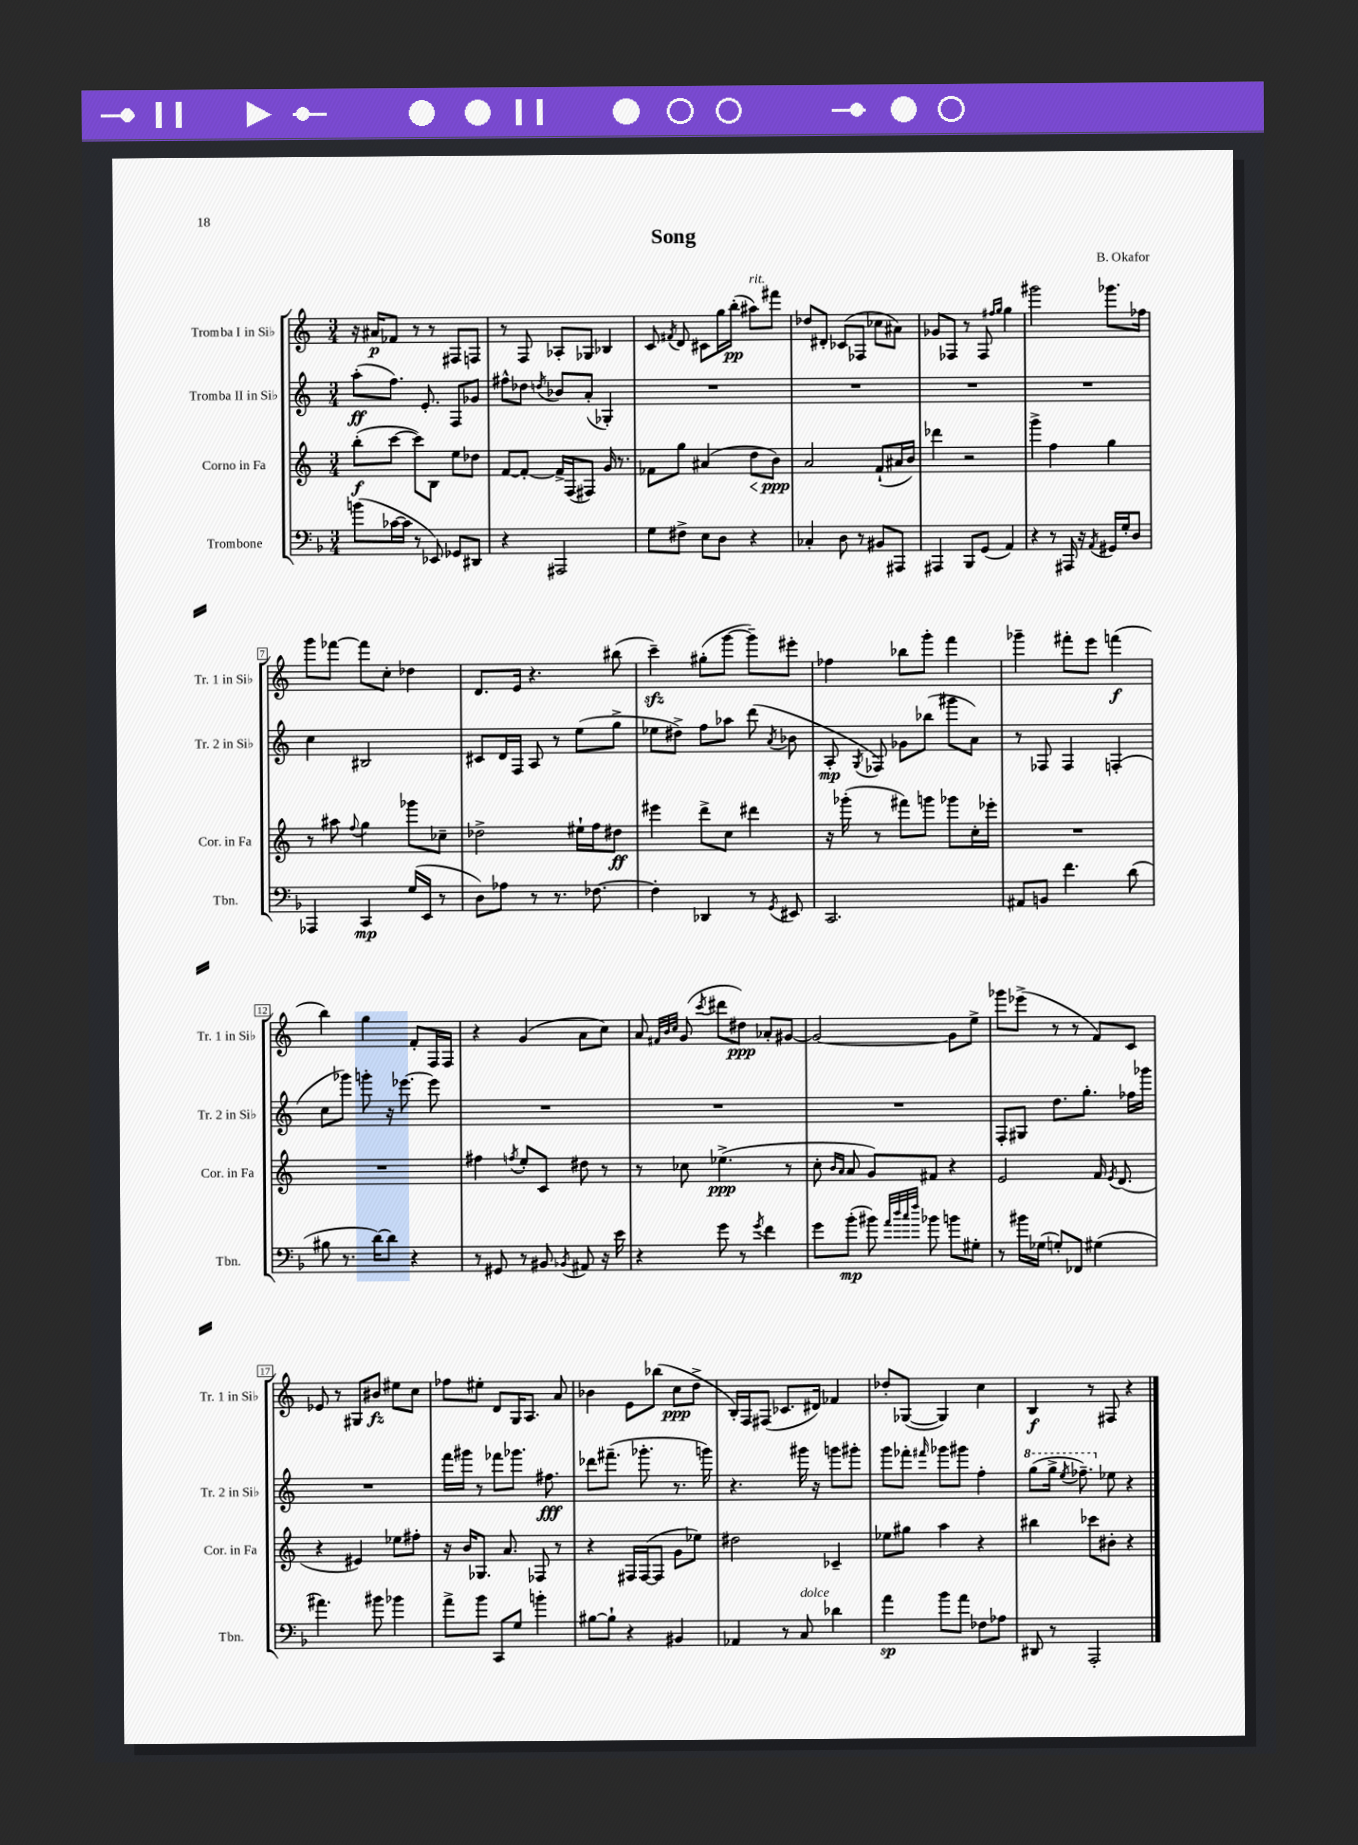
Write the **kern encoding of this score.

**kern	**kern	**kern	**kern
*staff4	*staff3	*staff2	*staff1
*clefF4	*clefG2	*clefG2	*clefG2
*k[b-]	*k[]	*k[]	*k[]
*M3/4	*M3/4	*M3/4	*M3/4
(8b	(8bb'	(8aa'	16r
.	.	.	16a#
[16c-	[8ccc	8.ff)	8f-
16c-]	.	.	.
8r	8ccc])	.	8r
.	.	8.e'	.
8EE-)	8B	.	8r
8GG-	8ee	8F	8F#
8DD#	8dd-	8g-	8F
=	=	=	=
4r	[8f	8ff#^^	8r
.	8f'_	8dd-	8F
.	.	8qdd	.
2AAA#	16f^]	8b-	8A-'
.	(16F	.	.
.	8F#)	(8a'	8G-
.	16g	4G-')	4B-
.	8.r	.	.
=	=	=	=
8G	8f-	2.r	8c
.	.	.	8qf#
8F#^	8gg	.	8d
8E	(4a#	.	8c#
8D	.	.	16gg
.	.	.	(16bb'
4r	8dd	.	8aa#)
.	8b)	.	8fff#
=	=	=	=
4C-'	2a	2.r	8dd-
.	.	.	8d#'
8D	.	.	(8c-
8r	.	.	8F-
8BB#	(8f`	.	8cc-
8AAA#	16a#	.	8a#)
.	16b)	.	.
=	=	=	=
4AAA#	4ddd-	2.r	8g-
.	.	.	8F-
8BBB-	2r	.	8r
(8GG	.	.	8F-
.	.	.	16qqff#
.	.	.	16qqgg
4AA)	.	.	4gg
=	=	=	=
4r	4ggg^	2.r	2ggg#
8r	4ff	.	.
16AAA#	.	.	.
16r	.	.	.
8qAA	.	.	.
16GG#	4gg	.	8.ggg-
16G'	.	.	.
8D	.	.	.
.	.	.	16ff-
=	=	=	=
4AAA-	8r	4cc	8ggg
.	8aa#	.	[8fff-
.	8qqff	.	.
4CC	4gg	2B#	8fff-]
.	.	.	8cc'
(16G	8ggg-	.	4dd-
16EE	.	.	.
8r	8cc-~	.	.
=	=	=	=
8D)	2dd-^	8c#	8.d
8A-	.	16d	.
.	.	16F	16e
8r	.	8A	4.r
8.r	.	8r	.
.	16ee#`	(8ee	.
[8.F-	16ff	.	.
.	8dd#	8gg^	(8bb#
=	=	=	=
4F-']	4eee#	8ee-	4ccc~)
.	.	8dd#^)	.
4DD-	8ddd^	8ff	(8gg#'
.	8cc	8aa-	[8ggg
8r	4ddd#	(8ddd	8ggg~])
8qGG	.	8qa	.
8EE#	.	8b-	8eee#'
=	=	=	=
2.CC	16r	8A'	4ff-
.	(16ggg-'	.	.
.	.	8qG	.
.	8r	8F-)	.
.	8fff#)	8g-	8bb-
.	8ggg	(8bb-	8ggg'
.	8ggg-	8ggg#	4fff
.	16cc'	8a)	.
.	16eee-'	.	.
=	=	=	=
8AA#	2.r	8r	4ggg-~
8BB	.	8F-	.
4.f	.	4F-	8fff#'
.	.	.	8eee
.	.	(4F'	(4fff
(8d	.	.	.
=	=	=	=
8B#	2.r	8cc	4bb)
8.r	.	8ggg-)	.
.	.	8ggg'	4gg
[16d)	.	.	.
8d]	.	16r	.
.	.	[8.eee-	.
4r	.	.	8f'
.	.	8eee-]	16F
.	.	.	16F
=	=	=	=
8r	4ff#	2.r	4r
8GG#	.	.	.
.	8qff	.	.
8r	8ee'	.	(4g
8BB#	8c	.	.
8qBB-	.	.	.
8AA#	8dd#	.	8a
16r	8r	.	8cc)
16e	.	.	.
=	=	=	=
4r	8r	2.r	8a
.	.	.	32qqf#
.	.	.	32qqb
.	.	.	32qqcc
.	8cc-	.	(8g
.	.	.	8qccc
8g	(4.ee-^	.	8ddd#
8r	.	.	8dd#)
8qg	.	.	.
4f	.	.	8a-'
.	8r	.	[8g#
=	=	=	=
8g	8cc'	2.r	2g#_
.	16qqb	.	.
.	16qqa	.	.
(8b-'	8a	.	.
8b#)	8g)	.	.
32qqa	.	.	.
32qqdd	.	.	.
32qqcc	.	.	.
32qqff	.	.	.
8b-	8f#	.	.
8b	4r	.	8g#]
8G#'	.	.	8ee^
=	=	=	=
8r	2e	8F'	8ggg-
16b#	.	8G#	(8eee-^
(16G-	.	.	.
8G')	.	8.dd	8r
8FF-	.	.	8r
.	.	8.gg'	.
(4G#	16f	.	8f)
.	8qe	.	.
.	(8.d	.	.
.	.	16ff-	8c
.	.	16ggg-	.
=	=	=	=
4.a#)	4r	2.r	8e-
.	.	.	8r
.	4e#)	.	8G#
8b#	.	.	8b#
4b-	8ee-	.	8ee#
.	8ff#'	.	8cc
=	=	=	=
8a^	16r	16fff	8ff-
.	16b	16ggg#	.
8b-	8.G-	8r	8ee#'
8CC	.	8fff-	8d
.	8.a	.	.
8G	.	8.ggg-	16G
.	.	.	8.A
4b'	8F-	.	.
.	.	8.ff#	.
.	8r	.	8a
=	=	=	=
[8B#	4r	8ddd-	4b-
8B#`]	.	(8.fff#~	.
4r	16F#	.	8e
.	([16F#	8.ggg-'	.
.	8F#]	.	(8bb-
4BB#	8g	8.r	8cc
.	8ee-)	.	8dd^
.	.	16ggg)	.
=	=	=	=
4AA-	2dd#	4.r	16B')
.	.	.	16F
.	.	.	(8F#
8r	.	.	8.c-
8C	.	16ggg#	.
.	.	16r	16d#)
4d-	4c-~	8ggg	4f-
.	.	8ggg#'	.
=	=	=	=
4a	8ee-	8ggg	8dd-'
.	8gg#	8fff-'	([8G-
.	.	16qqfff#	.
8b-	4aa	8ggg-	4G-])
8a	.	8ggg#	.
8F-	4r	4ff'	4cc
8A-	.	.	.
=	=	=	=
8DD#	4bb#	(8ggg	4B
8r	.	16ggg^	.
.	.	8qeee	.
.	.	8.fff-~)	.
2AAA'	8ccc-	.	8r
.	8b#'	8ee-	8F#
.	4r	4r	4r
==	==	==	==
*-	*-	*-	*-
